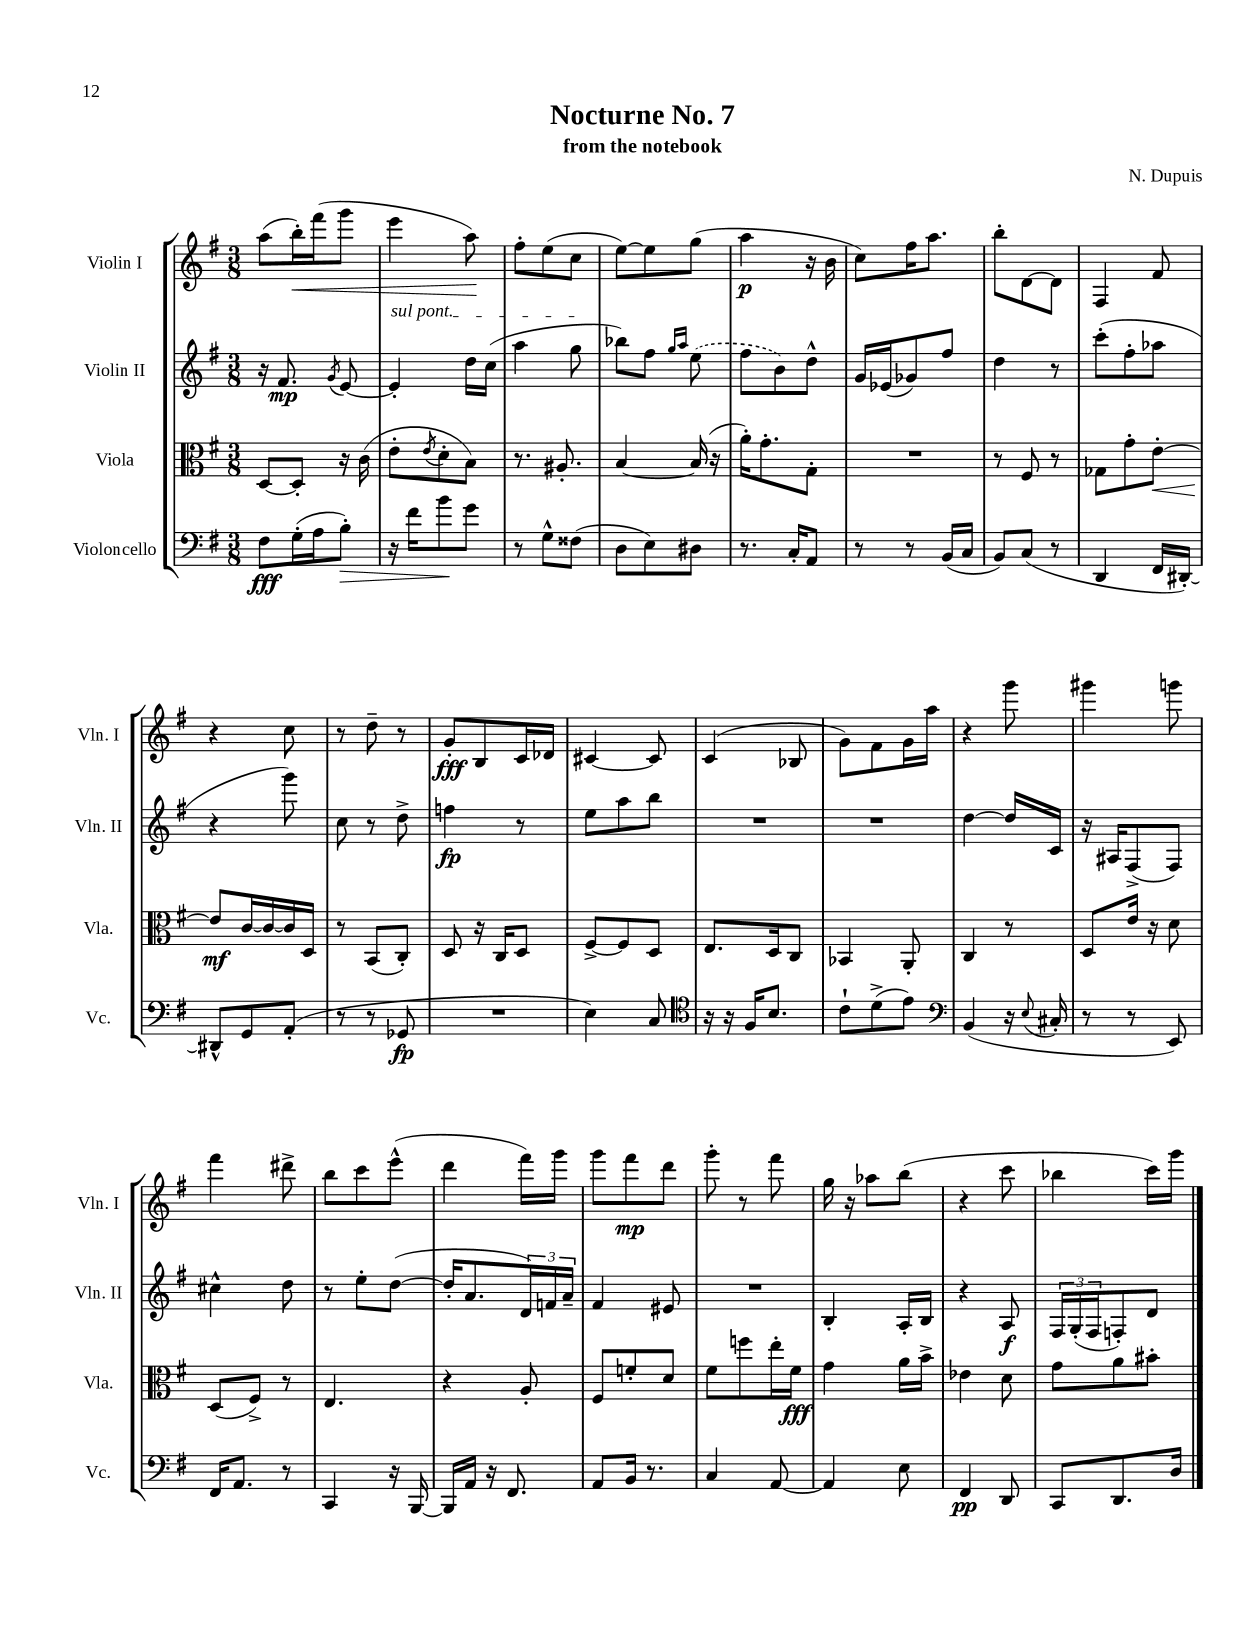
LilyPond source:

\header { title = "Nocturne No. 7" composer = "N. Dupuis" subtitle = "from the notebook" }
<<
\new StaffGroup <<
\new Staff = "s0" \with { instrumentName = "Violin I" shortInstrumentName = "Vln. I" } {
    \clef treble \key g \major \numericTimeSignature \time 3/8
    a''8( b''16-.\<) fis'''16( g'''8 |
    e'''4 a''8\!) |
    fis''8-. e''8( c''8 |
    e''8~) e''8 g''8( |
    a''4\p r16 b'16 |
    c''8) fis''16 a''8. |
    b''8-. d'8~ d'8 |
    fis4 fis'8 |
    r4 c''8 |
    r8 d''8-- r8 |
    g'8-.\fff b8 c'16 des'16 |
    cis'4~ cis'8 |
    c'4( bes8 |
    g'8) fis'8 g'16 a''16 |
    r4 g'''8 |
    gis'''4 g'''8 |
    fis'''4 dis'''8-> |
    b''8 c'''8 e'''8-^( |
    d'''4 fis'''16) g'''16 |
    g'''8 fis'''8\mp d'''8 |
    g'''8-. r8 fis'''8 |
    g''16 r16 aes''8 b''8( |
    r4 c'''8 |
    bes''4 c'''16) g'''16 \bar "|." |
}
\new Staff = "s1" \with { instrumentName = "Violin II" shortInstrumentName = "Vln. II" } {
    \clef treble \key g \major \numericTimeSignature \time 3/8
    r16 fis'8.\mp \acciaccatura { g'8 } e'8~ |
    \once \override TextSpanner.bound-details.left.text = \markup { \italic "sul pont." } e'4-.\startTextSpan d''16 c''16( |
    a''4 g''8\stopTextSpan |
    bes''8) fis''8 \grace { g''16 a''16 } \once \slurDashed e''8( |
    fis''8 b'8) d''8-^ |
    g'16 ees'16( ges'8) fis''8 |
    d''4 r8 |
    c'''8-.( fis''8-. aes''8 |
    r4 g'''8) |
    c''8 r8 d''8-> |
    f''4\fp r8 |
    e''8 a''8 b''8 |
    R4. |
    R4. |
    d''4~ d''16 c'16 |
    r16 ais16 fis8->( fis8) |
    cis''4-^ d''8 |
    r8 e''8-. d''8~( |
    d''16-. a'8. \tuplet 3/2 { d'16) f'16 a'16-- } |
    fis'4 eis'8 |
    R4. |
    b4-. a16-. b16 |
    r4 a8\f |
    \tuplet 3/2 { fis16 g16-.( fis16 } f8-.) d'8 \bar "|." |
}
\new Staff = "s2" \with { instrumentName = "Viola" shortInstrumentName = "Vla." } {
    \clef alto \key g \major \numericTimeSignature \time 3/8
    d8~ d8-. r16 c'16( |
    e'8-. \acciaccatura { e'8 } d'8-. b8) |
    r8. ais8.-. |
    b4~ b16( r16 |
    a'16-.) g'8.-. g8-. |
    R4. |
    r8 fis8 r8 |
    ges8 g'8-. e'8~-.\< |
    e'8\mf\! c'16~ c'16~ c'16 d16 |
    r8 b,8( c8-.) |
    d8 r16 c16 d8 |
    fis8~-> fis8 d8 |
    e8. d16 c8 |
    bes,4 a,8-. |
    c4 r8 |
    d8 e'16 r16 d'8 |
    d8( fis8->) r8 |
    e4. |
    r4 a8-. |
    fis8 f'8-. d'8 |
    fis'8 f''8 e''16-. fis'16\fff |
    g'4 a'16 b'16-> |
    ees'4 d'8 |
    g'8 a'8 bis'8-. \bar "|." |
}
\new Staff = "s3" \with { instrumentName = "Violoncello" shortInstrumentName = "Vc." } {
    \clef bass \key g \major \numericTimeSignature \time 3/8
    fis8\fff g16-.( a16 b8-.\>) |
    r16 fis'16 b'8\! g'8 |
    r8 g8-^ fisis8( |
    d8 e8) dis8 |
    r8. c16-. a,8 |
    r8 r8 b,16( c16 |
    b,8) c8( r8 |
    d,4 fis,16 dis,16~-.) |
    dis,8-^ g,8 a,8-.( |
    r8 r8 ges,8\fp |
    R4. |
    e4) c8 |
    \clef tenor r16 r16 fis16 b8. |
    c'8-! d'8->( e'8) |
    \clef bass b,4( r16 \appoggiatura { e8 } cis16-. |
    r8 r8 e,8) |
    fis,16 a,8. r8 |
    c,4 r16 b,,16~ |
    b,,16 a,16 r16 fis,8. |
    a,8 b,16 r8. |
    c4 a,8~ |
    a,4 e8 |
    fis,4\pp d,8 |
    c,8 d,8. d16 \bar "|." |
}
>>
>>
\layout { \context { \Score \remove "Bar_number_engraver" } }
